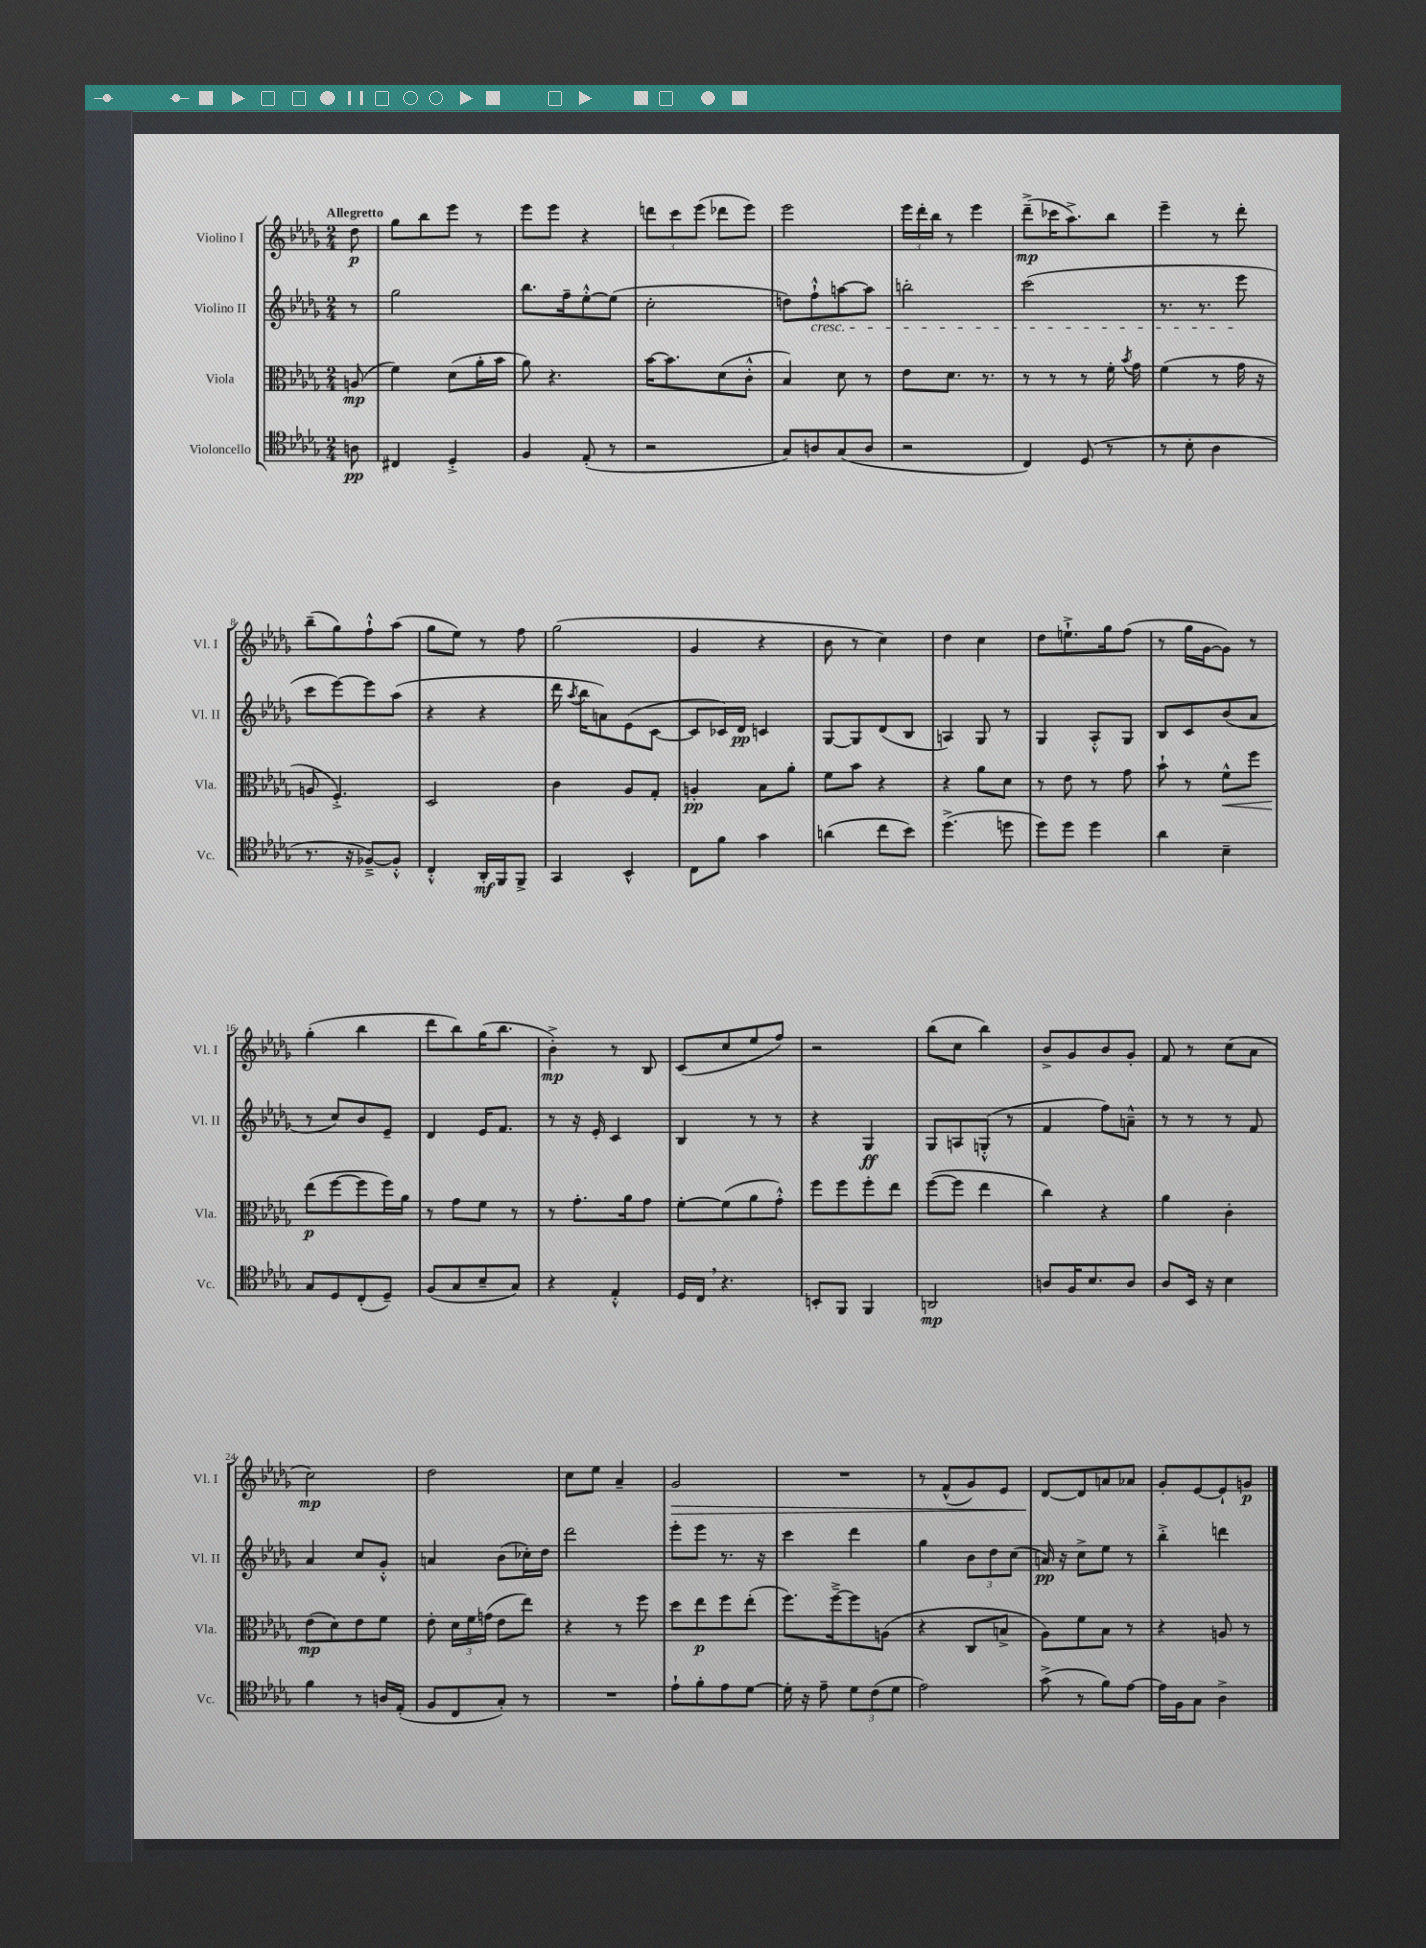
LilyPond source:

<<
\new StaffGroup <<
\new Staff = "s0" \with { instrumentName = "Violino I" shortInstrumentName = "Vl. I" } {
    \clef treble \key des \major \numericTimeSignature \time 2/4 \partial 8 \tempo "Allegretto"
    \autoBeamOff des''8\p |
    ges''8[ bes''8 ees'''8] r8 |
    ees'''8[ ees'''8] r4 |
    \tuplet 3/2 { d'''8[ c'''8 ees'''8]( } des'''8[ ees'''8]) |
    ees'''2 |
    \tuplet 3/2 { ees'''16[ des'''16-. bes''16] } r8 ees'''4 |
    des'''8[--->\mp( ces'''16 aes''8.->) bes''8] |
    ees'''4-- r8 des'''8-. |
    bes''8[--( ges''8) f''8-!-^ aes''8]( |
    ges''8[ ees''8]) r8 f''8 |
    ges''2( |
    ges'4 r4 |
    bes'8 r8 c''4) |
    des''4 c''4 |
    des''8[ e''8.-!-> ges''16 f''8]( |
    r8 ges''16[ ges'16~ ges'8]) r8 |
    ges''4-.( bes''4 |
    des'''8[ bes''8) ges''16( bes''8.] |
    bes'4-.->\mp) r8 bes8 |
    c'8[( c''8 ees''8 f''8]) |
    r2 |
    bes''8[( c''8] bes''4) |
    bes'8[-> ges'8 bes'8 ges'8]-. |
    f'8 r8 c''8[( aes'8] |
    c''2\mp) |
    des''2 |
    c''8[ ees''8] aes'4-- |
    ges'2\> |
    R2 |
    r8 f'8[-^( ges'8) ees'8] |
    des'8[~\! des'8 a'8 aes'8] |
    ges'8[-. ees'8~ ees'8-! g'8]\p \bar "|." |
}
\new Staff = "s1" \with { instrumentName = "Violino II" shortInstrumentName = "Vl. II" } {
    \clef treble \key des \major \numericTimeSignature \time 2/4 \partial 8
    \autoBeamOff r8 |
    ges''2 |
    bes''8.[ f''16-- ees''8~-.-^ ees''8]( |
    c''2-. |
    d''8[) f''8-!-^\cresc a''8~ a''8] |
    b''2-. |
    c'''2( |
    r8. r8. ees'''8\! |
    c'''8[ ees'''8~) ees'''8 aes''8]( |
    r4 r4 |
    des'''16 \acciaccatura { aes''8 } bes''16[ a'8) ees'8( c'8]~ |
    c'8[ ces'16) des'16]\pp c'4 |
    ges8[~ ges8 des'8( bes8] |
    a4) ges8 r8 |
    ges4 aes8[-.-^ ges8] |
    bes8[ c'8 bes'8( aes'8] |
    r8 c''8[) bes'8 ees'8]-- |
    des'4 ees'16[ f'8.] |
    r8 r16 ees'16-. c'4 |
    bes4 r8 r8 |
    r4 ges4\ff |
    ges8[ a8 g8]-.-^( r8 |
    f'4 f''8[) a'8]---^ |
    r8 r8 r8 f'8 |
    aes'4 c''8[ ges'8]-.-^ |
    a'4 bes'8[( ces''16-.) des''16] |
    des'''2 |
    ees'''8[-. ees'''8] r8. r16 |
    c'''4 des'''4 |
    ges''4 \tuplet 3/2 { bes'8[ des''8 c''8]( } |
    a'16\pp) r16 c''8[-> ees''8] r8 |
    bes''4-.-> d'''4 \bar "|." |
}
\new Staff = "s2" \with { instrumentName = "Viola" shortInstrumentName = "Vla." } {
    \clef alto \key des \major \numericTimeSignature \time 2/4 \partial 8
    \autoBeamOff a8\mp( |
    f'4) des'8[( aes'16-. bes'16] |
    aes'8) r4. |
    bes'16[~ bes'8. des'8( c'8]-.-^ |
    bes4) des'8 r8 |
    ees'8[ des'8.] r8. |
    r8 r8 r8 f'16-. \acciaccatura { bes'8 } ges'16 |
    f'4( r8 ges'16 r16 |
    a8 f4.-.->) |
    des2 |
    c'4 aes8[ ges8]-. |
    a4-.\pp bes8[ aes'8]-. |
    f'8[ bes'8] r4 |
    r4 aes'8[ des'8] |
    r8 ees'8 r8 ges'8 |
    bes'8-! r8 f'8[-^\< f''8] |
    ees''8[\p\!( f''8~ f''8 f''16) aes'16] |
    r8 ges'8[ f'8] r8 |
    r8 ges'8.[-. aes'16 ges'8] |
    f'8[~-. f'8( aes'8 ges'8]-.-^) |
    f''8[ f''8 f''8-. ees''8] |
    f''8[~( f''8] ees''4 |
    c''4) r4 |
    aes'4 c'4-. |
    ees'8[\mp( des'8) ees'8 f'8] |
    ees'8-. \tuplet 3/2 { des'16[ f'16 g'16]( } ees'8[ ees''8]) |
    r4 r8 f''8 |
    des''8[ ees''8\p f''8 ees''8]-.( |
    f''8.[) f''16~---> f''8 a8]( |
    r4 c8[ b8]-> |
    aes8[) f'8 bes8] r8 |
    r4 a8 r8 \bar "|." |
}
\new Staff = "s3" \with { instrumentName = "Violoncello" shortInstrumentName = "Vc." } {
    \clef tenor \key des \major \numericTimeSignature \time 2/4 \partial 8
    \autoBeamOff a8\pp |
    cis4 des4-.-> |
    f4 ees8-.( r8 |
    r2 |
    ges8[) a8 ges8( a8] |
    r2 |
    c4) des8( r8 |
    r8 bes8-. aes4 |
    r8. r16 fes8[~--->) fes8]-.-^ |
    c4-.-^ aes,16[-.\mf f,16 f,8]-> |
    ges,4 bes,4-^ |
    c8[ f'8] ges'4 |
    a'4( c''8[ bes'8]) |
    des''4.->( d''8 |
    des''8[) des''8] des''4 |
    aes'4 bes4-- |
    ges8[ des8 c8-.( des8]--) |
    f8[( ges8 bes8-- ges8]) |
    r4 ees4-.-^ |
    des16[ c16] \breathe r4. |
    b,8[-. f,8] f,4 |
    a,2\mp |
    a8[ f16 bes8. a8] |
    aes8[ bes,16] r16 bes4 |
    f'4 r8 a16[ ees16]-.( |
    f8[ c8 ges8]-.) r8 |
    R2 |
    ees'8[-! f'8-. ees'8 des'8]~ |
    des'16-. r16 ees'8-- \tuplet 3/2 { des'8[ c'8( des'8] } |
    ees'2) |
    ges'8->( r8 f'8[) ees'8]~ |
    ees'16[ f16 ges8] aes4-> \bar "|." |
}
>>
>>
